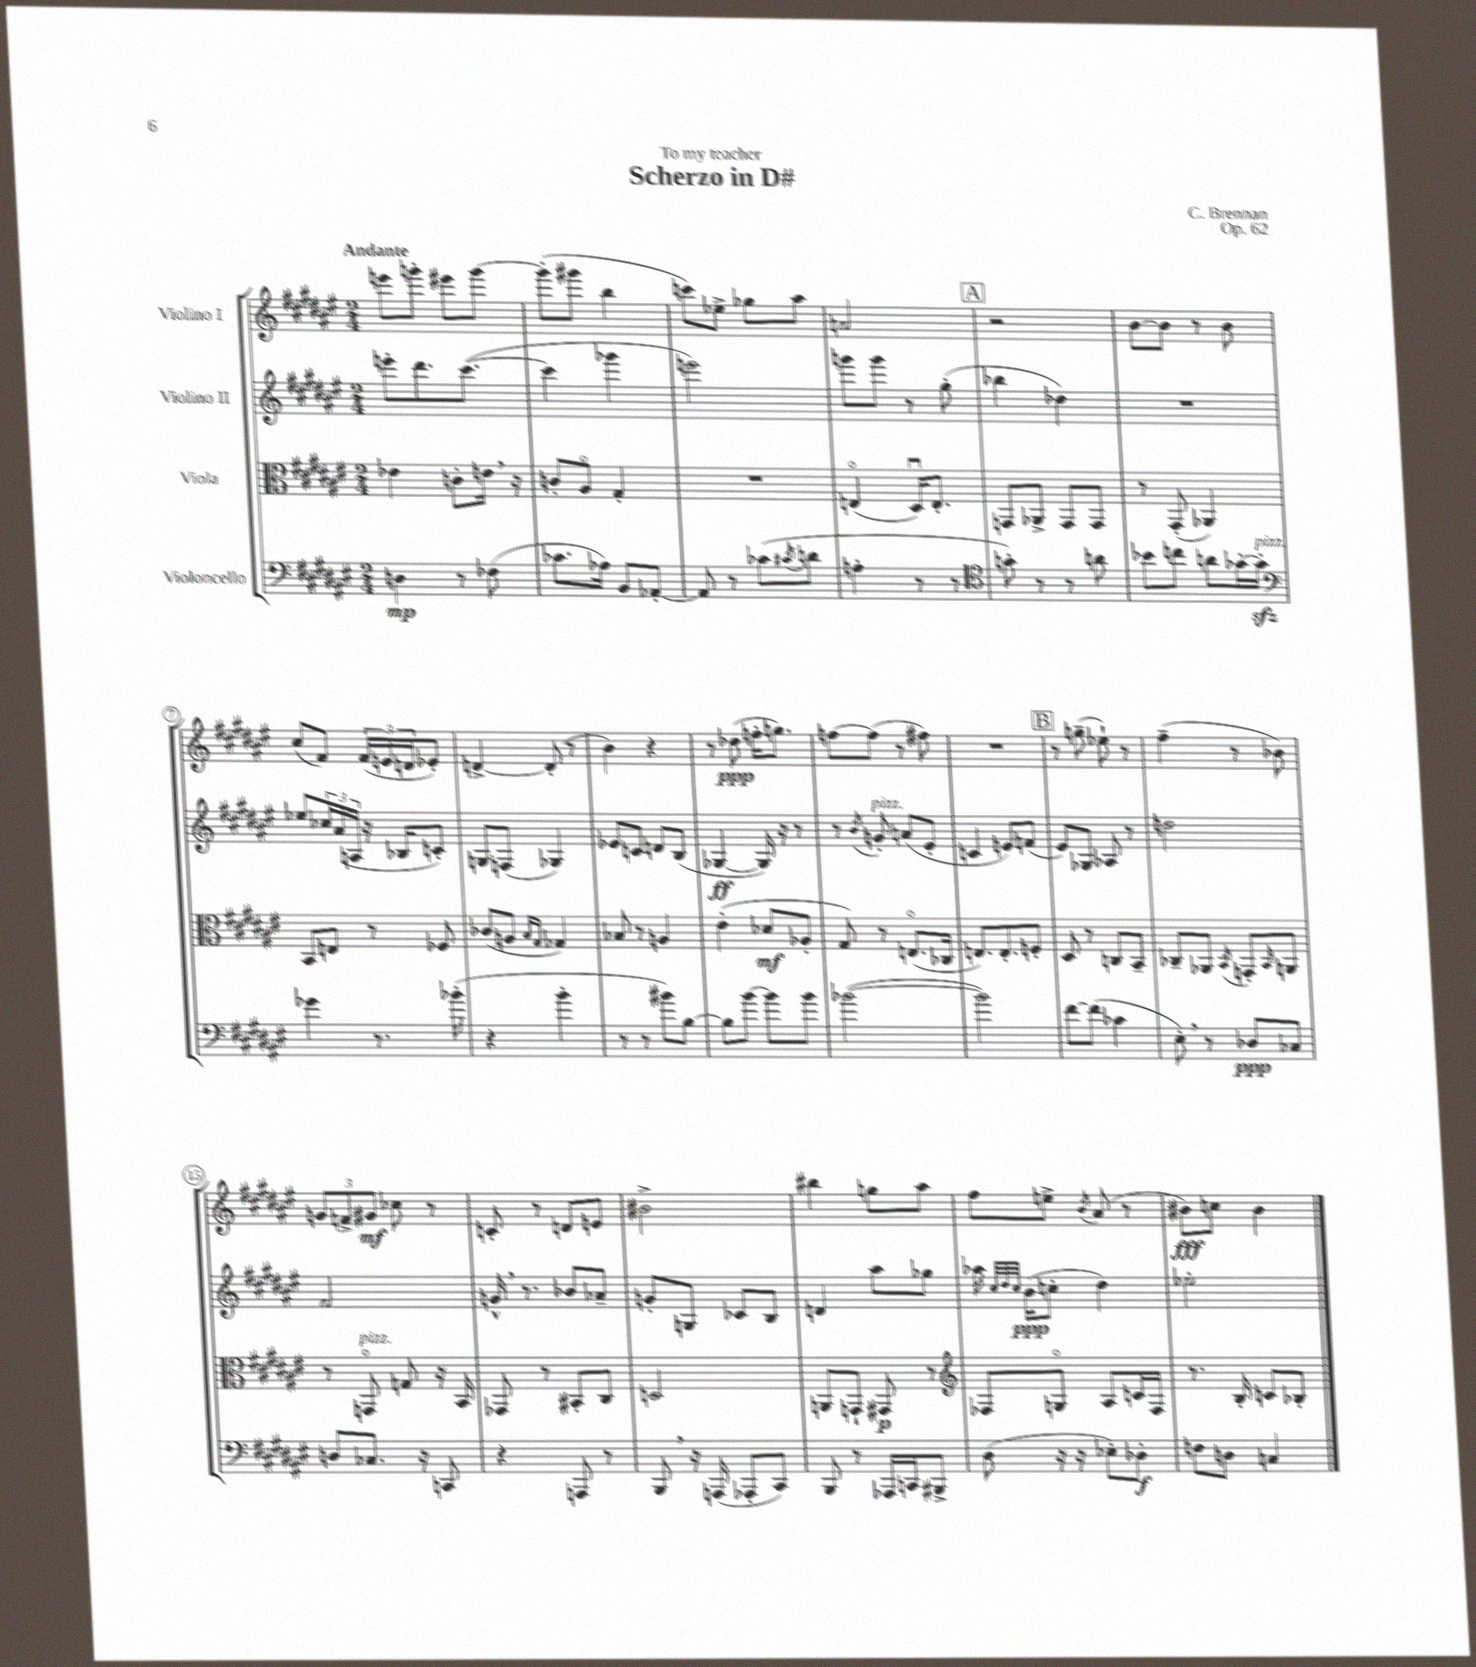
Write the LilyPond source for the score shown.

\header { title = "Scherzo in D#" composer = "C. Brennan" dedication = "To my teacher" opus = "Op. 62" }
<<
\new StaffGroup <<
\new Staff = "s0" \with { instrumentName = "Violino I" } {
    \clef treble \key fis \major \numericTimeSignature \time 2/4 \tempo "Andante"
    e'''8 g'''8-. eis'''8 g'''8~ |
    g'''8-.( gis'''8 b''4 |
    c'''8) ees''8-> ges''8 ais''8 |
    a'2 |
    \mark \markup { \box "A" } r2 |
    b'8~ b'8 r8 b'8 |
    cis''8( fis'8) \tuplet 3/2 { fis'16( e'16 d'16 } ees'8-.) |
    d'4~-> d'8-.( r8 |
    b'4) r4 |
    r8 des''8\ppp( f''16-. g''8.) |
    f''8~ f''8( r8 fis''8) |
    R2 |
    \mark \markup { \box "B" } r8 g''8--( ees''8-!) r8 |
    fis''4--( r8 bes'8) |
    \tuplet 3/2 { g'8 f'8-> gis'8\mf } ces''8 r8 |
    c'8-. r8 d'8 e'8 |
    bis'2-> |
    bis''4 g''8 ais''8 |
    fis''8 e''8-> \acciaccatura { b'8 } ais'8( r8 |
    bis'8\fff) c''8 bis'4 \bar "|." |
}
\new Staff = "s1" \with { instrumentName = "Violino II" } {
    \clef treble \key fis \major \numericTimeSignature \time 2/4
    e'''8-. dis'''8. cis'''8.~( |
    cis'''4 ges'''4 |
    e'''2) |
    g'''8 g'''8 r8 gis''8-.( |
    \mark \markup { \box "A" } bes''4 des''4) |
    R2 |
    ees''8 \tuplet 3/2 { ces''16 ais'16( a16 } r16 bes16 c'8-.) |
    g8 f8( ges4) |
    ees'8 c'8 d'8 b8( |
    ges4~\ff ges16) r16 r8 |
    r8 \acciaccatura { b'8 } g'8-.^\markup { \italic "pizz." } a'8( eis'8-. |
    c'4 e'8) f'8( |
    \mark \markup { \box "B" } eis'8) ges8 aes8 r8 |
    d''2 |
    fis'2 |
    g'16-^ \breathe r8. bes'8 aes'8-- |
    g'8-. g8 ces'8 b8 |
    d'4 ais''8 ges''8 |
    aes''16 \grace { cis''32 dis''32 cis''32 } b'16\ppp( c''8-. dis''4) |
    ees''2-. \bar "|." |
}
\new Staff = "s2" \with { instrumentName = "Viola" } {
    \clef alto \key fis \major \numericTimeSignature \time 2/4
    ees'4 c'8-. e'16 \breathe r16 |
    c'8-. ais8\flageolet gis4-. |
    R2 |
    e4\flageolet( dis16\downbow) e8.-. |
    \mark \markup { \box "A" } g,8 aes,8-> g,8 g,8 |
    r8 gis,8-.( aes,4) |
    b,8 e8 r8 fes8 |
    ces'8( a8 \grace { b16 gis16 } ges4) |
    bes8 r8 a4 |
    eis'4-.( des'8\mf aes8-. |
    gis8) r8 e8.\flageolet( ces16 |
    e8.) e8.-. f8-. |
    \mark \markup { \box "B" } dis8 r8 c8 b,8-- |
    ces8-- aes,8 \acciaccatura { b,8 } g,8-. \grace { b,16 } a,8 |
    r8 g,8\flageolet^\markup { \italic "pizz." } g8 r16 b,16 |
    ges,8 r8 bis,8-. cis8 |
    d2 |
    a,8 g,8-! gis,8\p r8 |
    \clef treble fes8 g8\flageolet ais8 c'16 fes16 |
    r8. b16-. c'8 bes8-. \bar "|." |
}
\new Staff = "s3" \with { instrumentName = "Violoncello" } {
    \clef bass \key fis \major \numericTimeSignature \time 2/4
    d4\mp r8 fes8( |
    ces'8. aes16) b,8 aes,8~-. |
    aes,8 r8 ces'8( \acciaccatura { cis'8 } d'8 |
    a4-. r8 r8 |
    \mark \markup { \box "A" } \clef tenor g'8-.) r8 r8 a'8 |
    bes'8 c''8 a'8 ges'16~-. ges'16-.\sfz^\markup { \italic "pizz." } |
    \clef bass ges'4 r8. bes'16-.( |
    r4 b'4-. |
    r8 r8 bis'8) b8~ |
    b8 b'8~ b'8 b'8 |
    bes'2~( |
    bes'2) |
    \mark \markup { \box "B" } fis'8~ fis'8( ces'4 |
    eis8-.) \breathe r8 des8\ppp ces8 |
    d8 ces8. r16 c,8 |
    r4 a,,8 r8 |
    b,,8 \breathe r16 a,,16( aes,,8-. cis,8) |
    b,,8 r8 aes,,16 c,16 bis,,8-> |
    dis8( r16 r16 ees8-.) des8-.\f |
    f8 d8 c4 \bar "|." |
}
>>
>>
\layout { \context { \Score \override BarNumber.stencil = #(make-stencil-circler 0.1 0.3 ly:text-interface::print) } }
